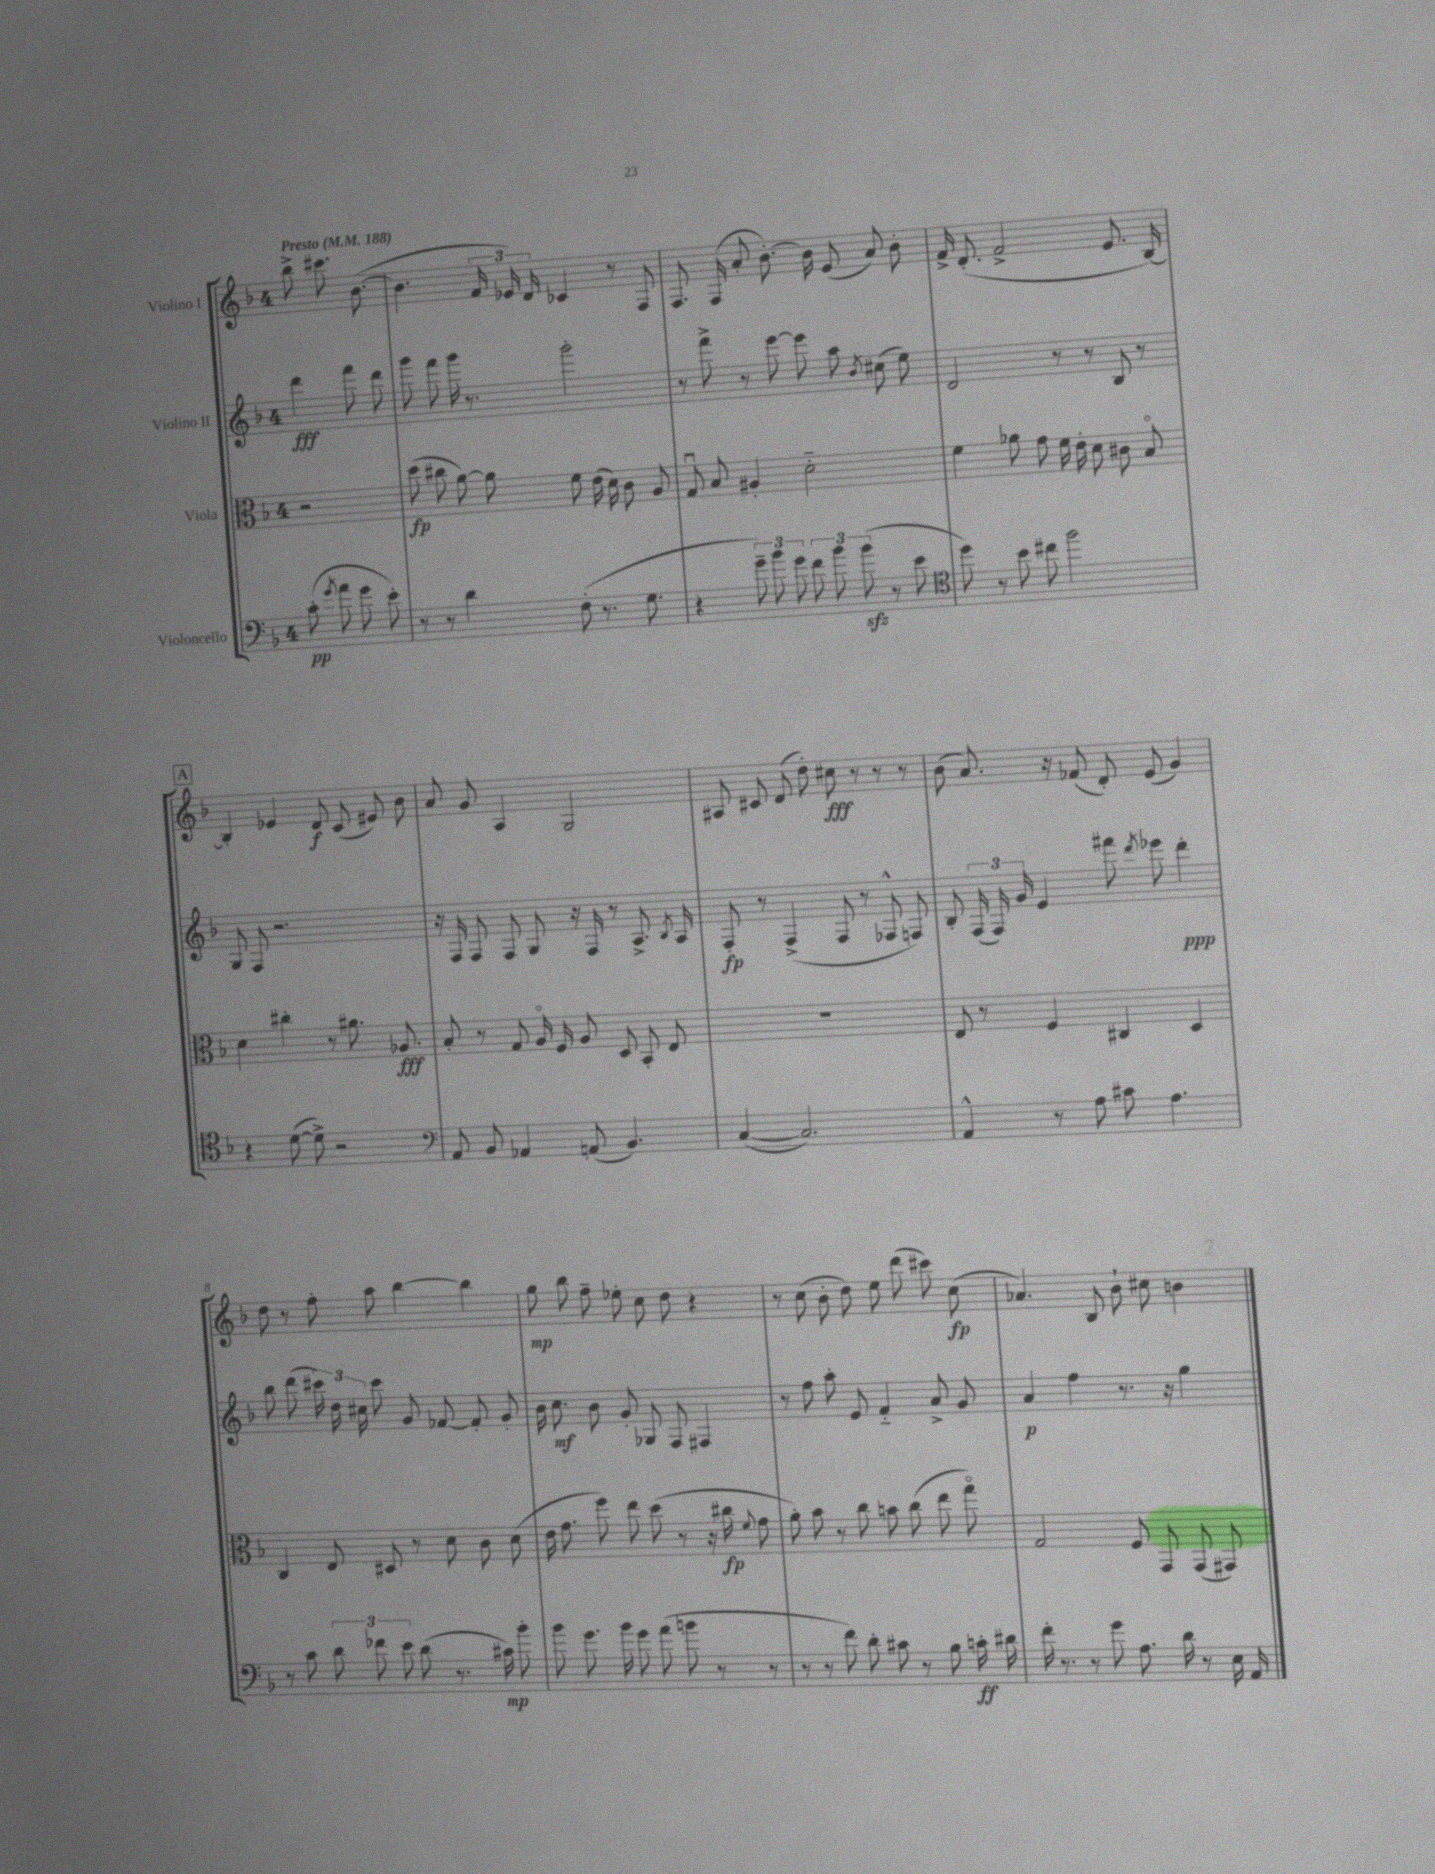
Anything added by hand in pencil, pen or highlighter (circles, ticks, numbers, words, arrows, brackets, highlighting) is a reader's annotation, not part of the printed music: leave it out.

**kern	**dynam	**kern	**dynam	**kern	**dynam	**kern	**dynam
*part4	*part4	*part3	*part3	*part2	*part2	*part1	*part1
*staff4	*staff4	*staff3	*staff3	*staff2	*staff2	*staff1	*staff1
*I"Violoncello	*	*I"Viola	*	*I"Violino II	*	*I"Violino I	*
*clefF4	*	*clefC3	*	*clefG2	*	*clefG2	*
*k[b-]	*	*k[b-]	*	*k[b-]	*	*k[b-]	*
*M4/4	*	*M4/4	*	*M4/4	*	*M4/4	*
*MM188	*	*MM188	*	*MM188	*	*MM188	*
=	=	=	=	=	=	=	=
!	!	!	!	!	!	!LO:TX:a:B:t=Presto	!
(8c'\	pp	2r	.	4ddd\	fff	8bb-^\	.
8qg/	.	.	.	.	.	.	.
8a\	.	.	.	.	.	8.ccc#X\	.
8g\	.	.	.	8fff\	.	.	.
.	.	.	.	.	.	([8.b-\	.
8e'\)	.	.	.	8ddd\	.	.	.
=1	=1	=1	=1	=1	=1	=1	=1
8r	.	(8dd\	fp	8ggg\	.	4.b-\]	.
8r	.	8cc#X\	.	8fff\	.	.	.
4d\	.	[8a\)	.	16ggg\	.	.	.
.	.	.	.	8.r	.	.	.
.	.	8a\]	.	.	.	24f/	.
.	.	.	.	.	.	24e-X/)	.
.	.	.	.	.	.	24d/	.
(8F'\	.	8f\	.	2ggg'\	.	4c-X/	.
8.r	.	(16e\	.	.	.	.	.
.	.	16d\)	.	.	.	.	.
.	.	8c\	.	.	.	8r	.
8.G\	.	.	.	.	.	.	.
.	.	8A/	.	.	.	8F/	.
=2	=2	=2	=2	=2	=2	=2	=2
4r	.	8Gu/	.	8r	.	8.F/	.
.	.	8B-/	.	8fff^\	.	.	.
.	.	.	.	.	.	(16F/	.
12g~\)	.	4A#X'/	.	8r	.	8a'/	.
12b-\	.	.	.	.	.	.	.
.	.	.	.	[8eee\	.	[8.b-'\)	.
12g\	.	.	.	.	.	.	.
12f\	.	2d\	.	8eee\]	.	.	.
.	.	.	.	.	.	16b-\]	.
12b-\	.	.	.	.	.	.	.
.	.	.	.	8aa\	.	(8e/	.
(12b-zz\	.	.	.	.	.	.	.
.	.	.	.	8qb-/	.	.	.
8r	.	.	.	(8cc#X\	.	8a/)	.
8e\	.	.	.	8ee\)	.	8b-'\	.
=3	=3	=3	=3	=3	=3	=3	=3
*clefC4	*	*	*	*	*	*	*
8dd\)	.	4f\	.	2d/	.	16f^/	.
.	.	.	.	.	.	(8.d'/	.
8r	.	.	.	.	.	.	.
8b-\	.	8a-X\	.	.	.	2f^/	.
8cc#X\	.	8g\	.	.	.	.	.
2ff\	.	16f\	.	8r	.	.	.
.	.	16e'\	.	.	.	.	.
.	.	8d\	.	8r	.	.	.
.	.	8c#X\	.	8B-/	.	8.e/	.
.	.	8B-/	.	8r	.	.	.
.	.	.	.	.	.	[16B-/)	.
!!LO:LB:g=z
!!LO:REH:place=s1:t=A
=4	=4	=4	=4	=4	=4	=4	=4
4r	.	4d\	.	8G/	.	4B-'/]	.
.	.	.	.	8F/	.	.	.
([8d\	.	4cc#X'\	.	2.r	.	4e-X/	.
8d^\])	.	.	.	.	.	.	.
2r	.	8r	.	.	.	8d/	f
.	.	8.a#X\	.	.	.	(8c/	.
.	.	.	.	.	.	8e#X/)	.
.	.	8.A-X/	fff	.	.	.	.
.	.	.	.	.	.	8b-\	.
=5	=5	=5	=5	=5	=5	=5	=5
*clefF4	*	*	*	*	*	*	*
8AA/	.	8B-'/	.	16r	.	8a/	.
.	.	.	.	16F/	.	.	.
8BB-/	.	8r	.	8F/	.	8g/	.
4AA-X/	.	8G/	.	8F/	.	4A/	.
.	.	16A/	.	8G/	.	.	.
.	.	16F/	.	.	.	.	.
(8AAn/	.	8A/	.	16r	.	2G/	.
.	.	.	.	16F/	.	.	.
4.BB-/)	.	8D/	.	8r	.	.	.
.	.	8BB-'/	.	8.A^/	.	.	.
.	.	8E/	.	.	.	.	.
.	.	.	.	8qB-/	.	.	.
.	.	.	.	16A/	.	.	.
=6	=6	=6	=6	=6	=6	=6	=6
([4C/	.	1r	.	8F'/	fp	8A#X/	.
.	.	.	.	8r	.	8c#X/	.
2.C/])	.	.	.	(4F^/	.	(8d/	.
.	.	.	.	.	.	8dd'\)	.
.	.	.	.	8F/	.	8cc#X\	fff
.	.	.	.	8r	.	8r	.
.	.	.	.	8F-X^^/	.	8r	.
.	.	.	.	8Fn/)	.	8r	.
=7	=7	=7	=7	=7	=7	=7	=7
4AA^^/	.	8E/	.	8B-'/	.	(8b-\	.
.	.	8r	.	(24F/	.	8.a/)	.
.	.	.	.	24F/)	.	.	.
.	.	.	.	24g/	.	.	.
8r	.	4F/	.	4e/	.	.	.
.	.	.	.	.	.	16r	.
8A\	.	.	.	.	.	(8f-X/	.
8c#X\	.	4C#X/	.	8fff#X\	.	8d'/)	.
.	.	.	.	8qddd/	.	.	.
4.A\	.	.	.	8eee-X\	.	(8e/	.
.	.	4D/	.	4ddd'\	ppp	4g/)	.
!!LO:LB:g=z
=8	=8	=8	=8	=8	=8	=8	=8
8r	.	4C/	.	8bb-\	.	8dd\	.
8c\	.	.	.	(8ddd\	.	8r	.
12d\	.	8E/	.	24ccc#X\)	.	8ff'\	.
.	.	.	.	24dd\	.	.	.
12f-X\	.	.	.	24cc#X\	.	.	.
.	.	8D#X/	.	8ccc#\	.	8aa\	.
12e\	.	.	.	.	.	.	.
(8d\	.	8r	.	8g/	.	[4bb-\	.
8.r	.	8d\	.	[8f-X/	.	.	.
.	.	8c\	.	8f-'/]	.	4bb-\]	.
16c#X\)	mp	.	.	.	.	.	.
8b-'\	.	(8d\	.	8g'/	.	.	.
=9	=9	=9	=9	=9	=9	=9	=9
8b-\	.	16e\	.	16b-\	.	8gg\	mp
.	.	8.g\	.	8.cc\	mf	.	.
8.g\	.	.	.	.	.	8bb-\	.
.	.	8ff\)	.	8b-\	.	8ff~\	.
16b-\	.	.	.	.	.	.	.
8g\	.	8ee\	.	8g'/	.	8ee-X'\	.
(8a\	.	(8dd\	.	8G-X/	.	8cc\	.
8bn\	.	8r	.	8F/	.	8dd\	.
8r	.	16r	.	4F#X/	.	4r	.
.	.	16cc#X\	fp	.	.	.	.
.	.	8qqf/	.	.	.	.	.
8r	.	8g\	.	.	.	.	.
=10	=10	=10	=10	=10	=10	=10	=10
8r	.	8a'\)	.	8r	.	8r	.
8r	.	8b-\	.	8ff\	.	(8cc\	.
8f\)	.	8r	.	8aa'\	.	8b-'\	.
8d'\	.	8cc\	.	8e/	.	8dd\)	.
8c#X\	.	8bn\	.	4f/	.	8ee\	.
8r	.	(8cc\	.	.	.	(8ddd\	.
8B-\	.	8ee\	.	8a^/	.	8ccc#X\)	.
16cn'\	ff	8gg\)	.	8g/	.	(8cc\	fp
16d#X\	.	.	.	.	.	.	.
=11	=11	=11	=11	=11	=11	=11	=11
16f'\	.	2G/	.	4a/	p	4.a-X/)	.
8.r	.	.	.	.	.	.	.
8r	.	.	.	4ff\	.	.	.
8g\	.	.	.	.	.	8B-/	.
8.A\	.	8F/	.	8.r	.	8b-`\	.
.	.	8GG/	.	.	.	8cc#X\	.
16d\	.	.	.	16r	.	.	.
8r	.	(8GG/	.	4gg\	.	4bn\	.
16E\	.	8GG#X/)	.	.	.	.	.
16AA/	.	.	.	.	.	.	.
==	==	==	==	==	==	==	==
*-	*-	*-	*-	*-	*-	*-	*-
